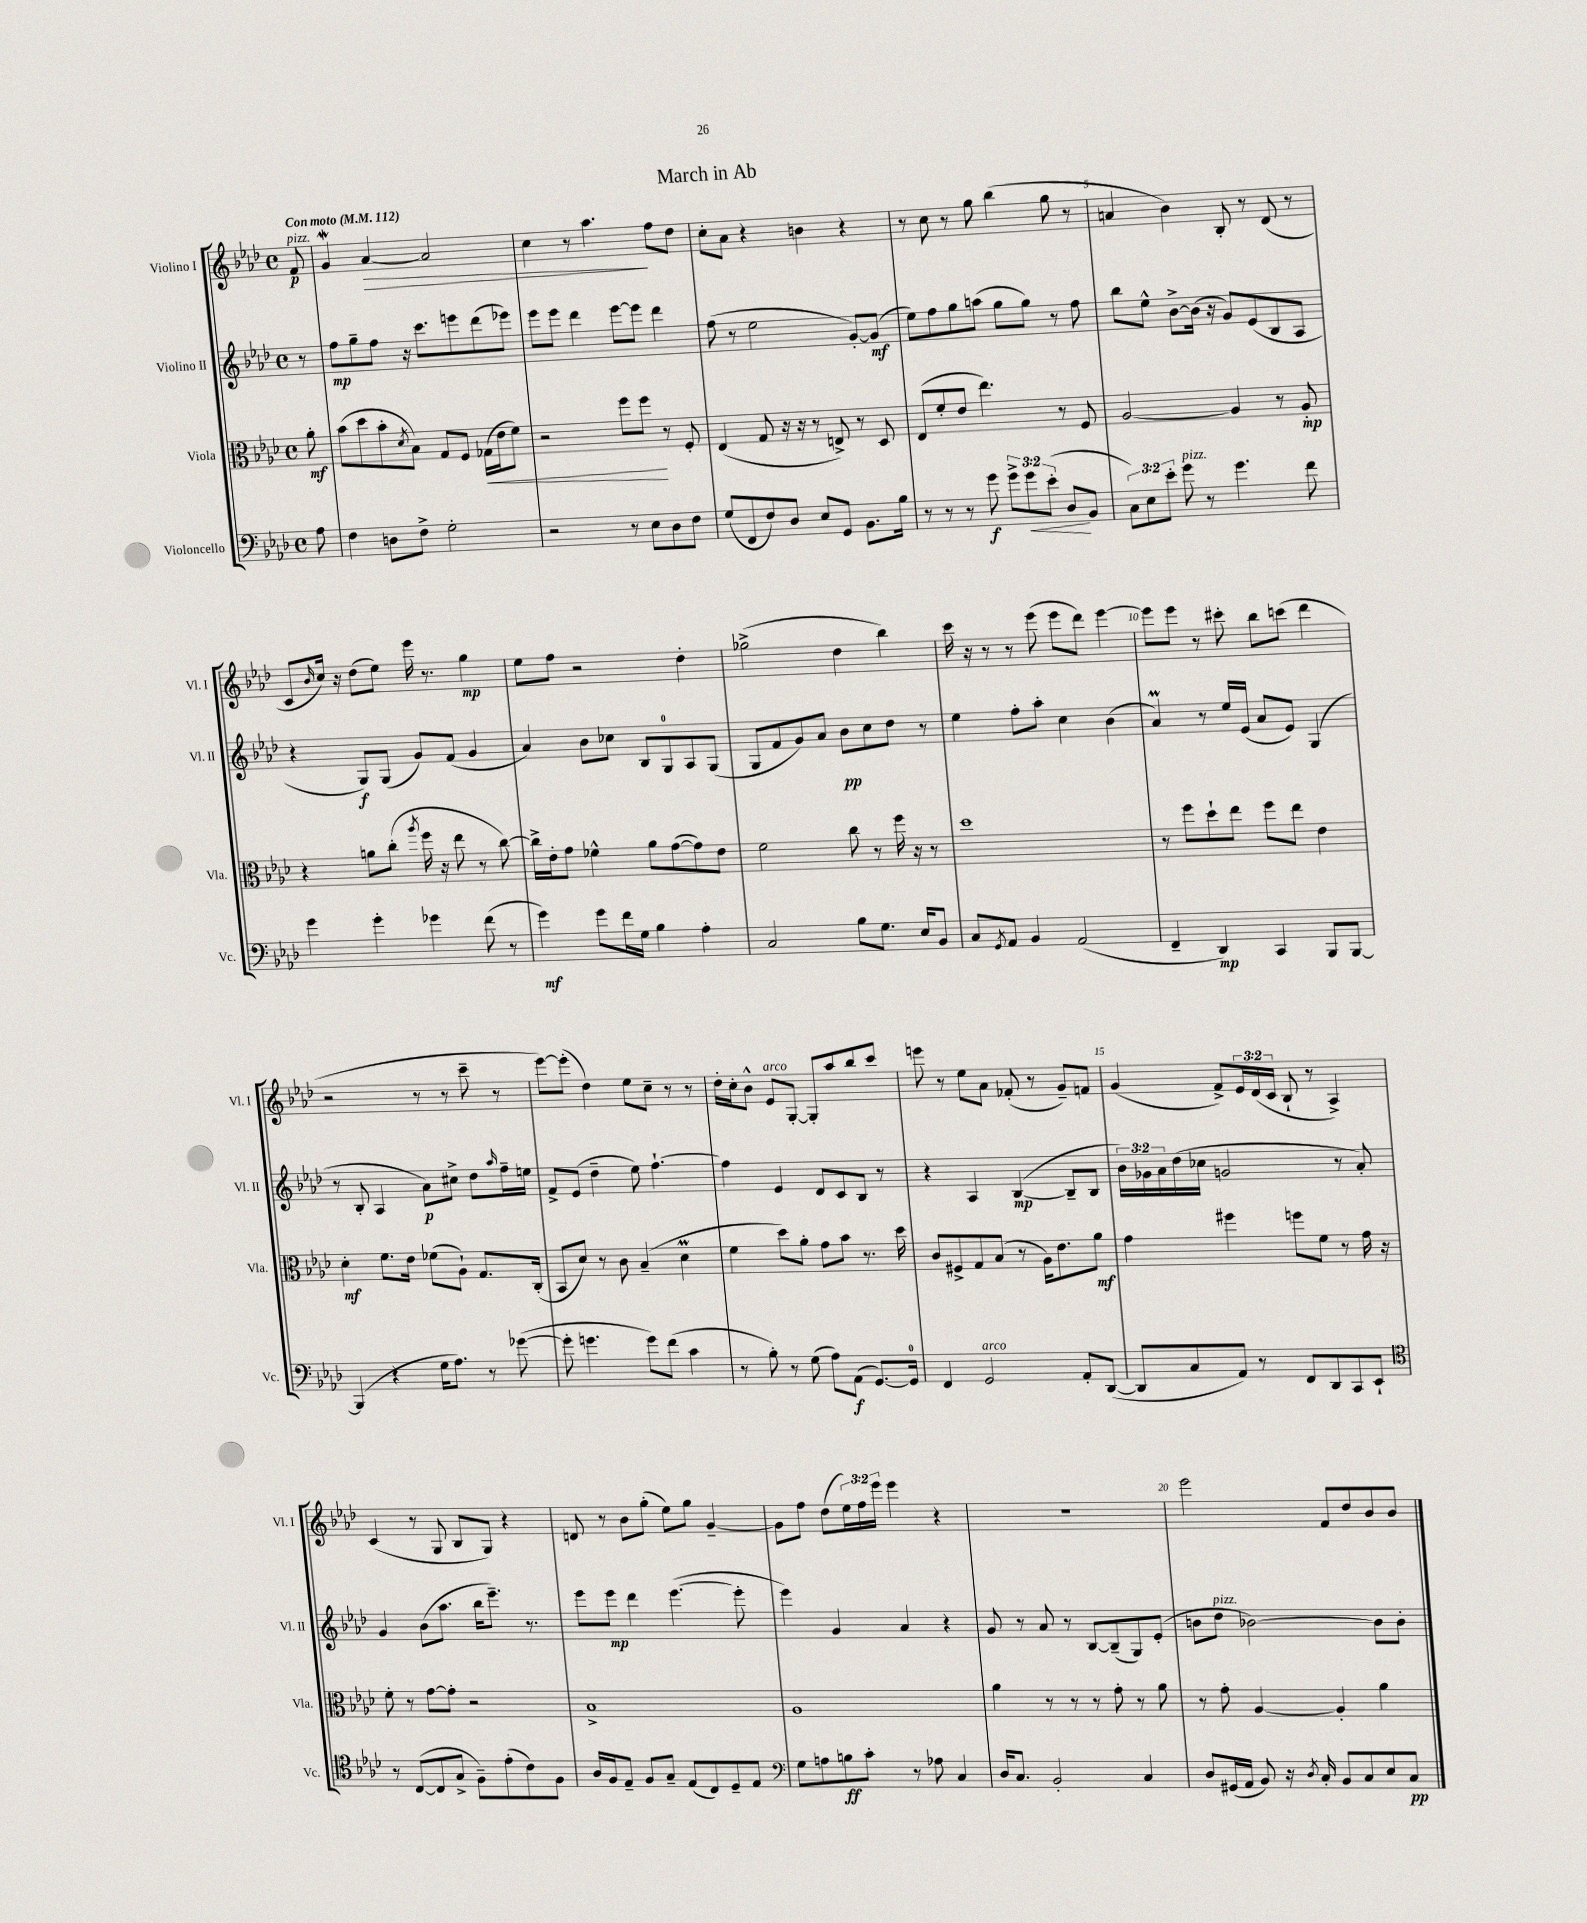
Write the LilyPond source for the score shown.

\header { title = "March in Ab" }
<<
\new StaffGroup <<
\new Staff = "s0" \with { instrumentName = "Violino I" shortInstrumentName = "Vl. I" } {
    \clef treble \key aes \major \defaultTimeSignature \time 4/4 \override Staff.TupletNumber.text = #tuplet-number::calc-fraction-text \partial 8 \tempo "Con moto" 4 = 112
    f'8\p^\markup { \italic "pizz." } |
    g'4\mordent aes'4~\> aes'2 |
    c''4 r8 aes''4.\! f''8 des''8 |
    c''8-. aes'8 r4 b'4 r4 |
    r8 c''8 r8 g''8 bes''4( g''8 r8 |
    a'4 bes'4) bes8-. r8 des'8( r8 |
    c'8 \grace { bes'16 } c''16) r16 des''8( ees''8) ees'''16 r8. g''4\mp |
    ees''8 f''8 r2 des''4-. |
    ges''2->( des''4 bes''4) |
    c'''16 r16 r8 r8 ees'''8( ees'''8 des'''8) ees'''4~ |
    ees'''8 ees'''8 r8 cis'''8-. bes''8 c'''8( des'''4 |
    r2 r8 r8 c'''8-- r8 |
    ees'''8~) ees'''8-.( des''4) ees''8 c''8-- r8 r8 |
    des''16-. c''16-. bes'8-^ ees'8^\markup { \italic "arco" } g8~-. g8-. aes''8 bes''8 c'''8 |
    e'''8 r8 ees''8 aes'8 fes'8-.( r8 g'8--) f'8 |
    g'4( f'8->) \tuplet 3/2 { ees'16 des'16( c'16 } bes8-! r8 aes4->) |
    c'4( r8 g8 bes8 g8) r4 |
    d'8 r8 bes'8 g''8-.( ees''8) g''8 g'4~-- |
    g'8 f''8 des''8( \tuplet 3/2 { ees''16) f''16 ees'''16 } ees'''4 r4 |
    R1 |
    ees'''2 f'8 des''8 bes'8 bes'8 \bar "|." |
}
\new Staff = "s1" \with { instrumentName = "Violino II" shortInstrumentName = "Vl. II" } {
    \clef treble \key aes \major \defaultTimeSignature \time 4/4 \override Staff.TupletNumber.text = #tuplet-number::calc-fraction-text \partial 8
    r8 |
    f''8\mp g''8-- f''8 r16 c'''8. e'''8 des'''8( ees'''8) |
    ees'''8 ees'''8 des'''4 ees'''8~ ees'''8 des'''4 |
    f''8( r8 ees''2 g'8~-.) g'8\mf( |
    ees''8) f''8 g''8 a''8( g''8 g''8) r8 f''8 |
    bes''8 ees''8-^ bes'8~-> bes'16( r16 g'8) ees'8( bes8 aes8 |
    r4 g8\f) g8( g'8) f'8( g'4 |
    aes'4) bes'8 ces''8 bes8 g8-0 aes8 g8( |
    g8 f'8 g'8) aes'8 bes'8\pp c''8 des''8 r8 |
    ees''4 f''8-. aes''8-. c''4 bes'4( |
    aes'4\prall) r8 ees''16 ees'16( aes'8 ees'8) g4( |
    r8 bes8-. aes4 aes'8\p) cis''8-> des''8 \grace { aes''16 } f''16-- e''16 |
    f'8-> ees'8( des''4-- ees''8) f''4.~-! |
    f''4 ees'4 des'8 c'8 bes8 r8 |
    r4 aes4 bes4~\mp( bes8-- bes8 |
    \tuplet 3/2 { bes'16) ges'16 aes'16 } des''16( ces''16 g'2 r8 aes'8-.) |
    g'4 bes'8( aes''8. bes''16 ees'''8.--) r8. |
    ees'''8 ees'''8\mp des'''4 ees'''4.~( ees'''8-. |
    ees'''4) g'4 aes'4 r4 |
    g'8 r8 aes'8 r8 bes8~ bes8--( g8) ees'8-.( |
    b'8 des''8^\markup { \italic "pizz." } bes'2~) bes'8 bes'8-. \bar "|." |
}
\new Staff = "s2" \with { instrumentName = "Viola" shortInstrumentName = "Vla." } {
    \clef alto \key aes \major \defaultTimeSignature \time 4/4 \partial 8
    aes'8-.\mf |
    bes'8( des''8 bes'8-. \acciaccatura { des'8 } bes8) g8 f8 ges16\<( ees'16 f'8) |
    r2 f''8 f''8\! r8 f8-. |
    ees4( g8 r16 r16 r8 e8->) r8 des8 |
    ees8( f'8-. ees'8 ees''4.) r8 f8 |
    aes2~ aes4 r8 aes8-.\mp |
    r4 a'8 c''8-.( \acciaccatura { aes''8 } f''16 r16 ees''8 r8 c''8~) |
    c''16-> ees'16-. g'8 fes'4-^ aes'8 g'8~( g'8) ees'8 |
    f'2 c''8 r8 f''16 r16 r8 |
    des''1 |
    r8 f''8 des''8-! ees''8 f''8 ees''8 ees'4 |
    des'4-.\mf f'8. ees'16 fes'8( aes8-!) g8. c16-.( |
    bes,8 des'8) r8 c'8 bes4--( des'4\prall |
    f'4 des''8) aes'8-. g'8 bes'8 r8. des''16 |
    c'8 fis8-> g8 bes8( r8 aes16) ees'8. aes'8\mf |
    g'4 fis''4 f''8 f'8 r8 g'16 r16 |
    f'8-. r8 g'8~ g'8-. r2 |
    bes1-> |
    aes1 |
    aes'4 r8 r8 r8 g'8-. r8 aes'8 |
    r8 g'8-. aes4~ aes4-. aes'4 \bar "|." |
}
\new Staff = "s3" \with { instrumentName = "Violoncello" shortInstrumentName = "Vc." } {
    \clef bass \key aes \major \defaultTimeSignature \time 4/4 \override Staff.TupletNumber.text = #tuplet-number::calc-fraction-text \partial 8
    aes8 |
    f4 d8 f8-> g2-. |
    r2 r8 ees8 des8 f8 |
    g8( f,8 f8) des8 ees8 g,8 bes,8. bes16 |
    r8 r8 r8 g'8\f \tuplet 3/2 { g'8-> g'8\< ees'8-.( } des8\! bes,8 |
    \tuplet 3/2 { c8) ees8 ees'8-. } g'8^\markup { \italic "pizz." } r8 g'4. f'8 |
    g'4 g'4-. ges'4 f'8( r8 |
    g'4\mf) g'8 f'16 g16 bes4 aes4-. |
    c2 bes8 g8. ees16 bes,8 |
    c8 \acciaccatura { g,8 } aes,8 bes,4 aes,2( |
    f,4-- des,4\mp) c,4 bes,,8 bes,,8~ |
    bes,,4( r4 g16 aes8.) r8 ges'8~( |
    ges'8-. g'4. g'8) f'8( c'4 |
    r8 bes8-.) r8 g8( aes8) aes,8\f( g,8.~) g,16-0 |
    f,4 g,2^\markup { \italic "arco" } aes,8-. des,8~( |
    des,8 c8 aes,8) r8 f,8 des,8 c,8 ees,8-! |
    \clef tenor r8 c8~( c8 g8-> f8--) ees'8-.( c'8) f8 |
    aes16 f16 ees8-- f8 g8-- ees8( c8) des8-- ees8 |
    \clef bass g8 a8 b8\ff c'8-. r8 aes8 c4 |
    des16 c8. bes,2-. c4 |
    des8 gis,16( aes,16 bes,8) r16 \acciaccatura { des8 } c16-. bes,8 c8 ees8 c8\pp \bar "|." |
}
>>
>>
\layout { \context { \Score \override BarNumber.break-visibility = ##(#f #t #t) barNumberVisibility = #(every-nth-bar-number-visible 5) } }
